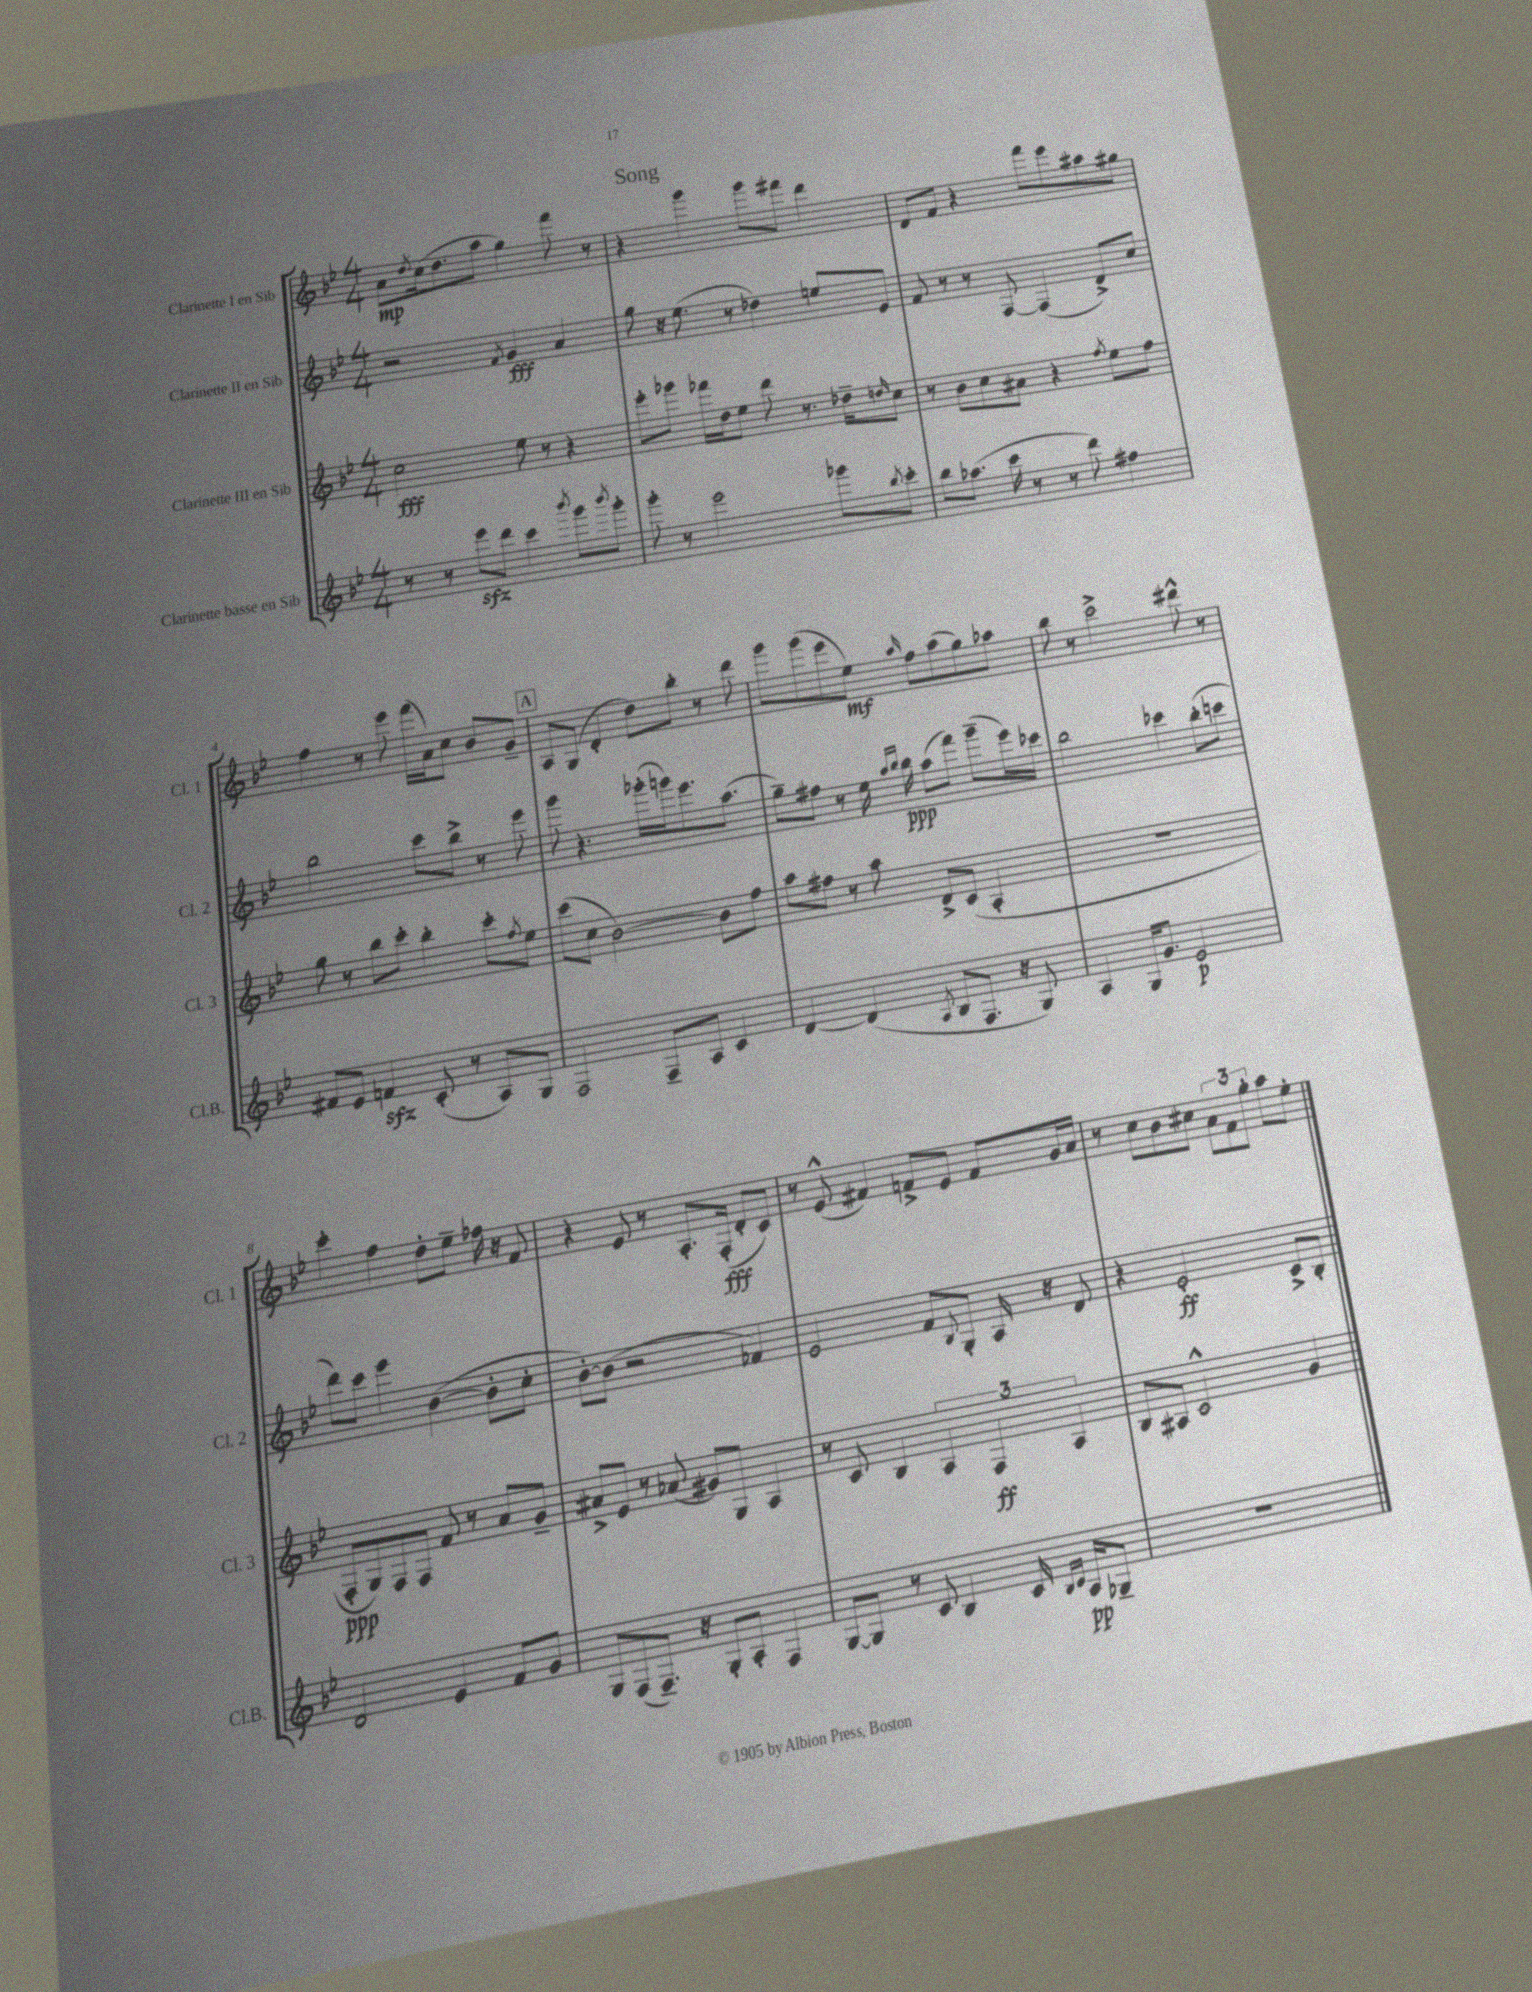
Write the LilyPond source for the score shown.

\header { title = "Song" }
<<
\new StaffGroup <<
\new Staff = "s0" \with { instrumentName = "Clarinette I en Sib" shortInstrumentName = "Cl. 1" } {
    \clef treble \key bes \major \numericTimeSignature \time 4/4
    a'8\mp \acciaccatura { d''8 } c''16( d''8. a''8 g''4) f'''8 r8 |
    r4 g'''4 g'''8 fis'''8 d'''4 |
    d'8 f'8 r4 f'''8 ees'''8 ais''8 gis''8 |
    f''4 r8 ees'''8 f'''16( a'16) c''8 bes'8 g'8-- |
    \mark \markup { \box "A" } a8 g8( d'4-. d''8) bes''8-. r8 d'''8 |
    g'''8 g'''8( ees'''8 ees''8\mf) \grace { a''16 } f''8 a''8( g''8) aes''8 |
    bes''8 r8 c'''2-> dis'''8-^ r8 |
    c'''4-. f''4 d''8-. ees''8-- fes''16 r16 f'8 |
    r4 ees'8 r8 a8.-. f16-.\fff( d'8-. c'8) |
    r8 ees'8-^( fis'4) f'8-> ees'8 f'8 g'16 a'16 |
    r8 c''8 bes'8 cis''8 \tuplet 3/2 { a'8 f'8 g''8-. } a''8 ees''8-. \bar "|." |
}
\new Staff = "s1" \with { instrumentName = "Clarinette II en Sib" shortInstrumentName = "Cl. 2" } {
    \clef treble \key bes \major \numericTimeSignature \time 4/4
    r2 \acciaccatura { f'8 } g'4\fff a'4 |
    g''8 r16 ees''8.( r8 des''4) e''8 ees'8 |
    f'8 r8 r8 f8~ f4( d'8->) c''8 |
    bes''2 c'''8 bes''8-> r8 ees'''8 |
    \mark \markup { \box "A" } g'''8 r4. ges'''16-.( g'''16) ees'''8. a''8.( |
    g''8--) fis''8 r8 ees''16 \grace { a''16 bes''16 } bes''16\ppp a''8( f'''8) g'''8--( ees'''16) ces'''16 |
    bes''2 ces'''4 bes''8-.( c'''8 |
    d'''8) c'''8 ees'''4 bes'4~( bes'8-. c''8-. |
    bes'8~-.) bes'8( r2 fes'4) |
    ees'2 f'8 \appoggiatura { bes8 } g8-. a16 r16 d'8 |
    r4 ees'2-.\ff c'8-> bes8-. \bar "|." |
}
\new Staff = "s2" \with { instrumentName = "Clarinette III en Sib" shortInstrumentName = "Cl. 3" } {
    \clef treble \key bes \major \numericTimeSignature \time 4/4
    c''2\fff ees''8 r8 r4 |
    ees'''8-. ges'''8 fes'''16 d''16 ees''8 d'''8 r8. des''16-- \grace { d''16 } c''8 |
    r8 bes'8 c''8 ais'8 r4 \acciaccatura { f''8 } ees''8 f''8 |
    g''8 r8 bes''8 c'''8-. bes''4-. c'''8-. \acciaccatura { f''8 } ees''8 |
    \mark \markup { \box "A" } c'''8( c''8 bes'2~) bes'8 f''8 |
    a''8 fis''8 r8 a''8 d'8-> c'8( a4-. |
    R1 |
    f8-.\ppp g8) f8 f8 f'8 r8 a'8 g'8-- |
    ais'8-> ees'8 r8 aes'8( gis'8) g8 a4 |
    r8 c'8 bes4 \tuplet 3/2 { a4 f4\ff a4 } |
    bes8 ais8 c'2-^ g'4 \bar "|." |
}
\new Staff = "s3" \with { instrumentName = "Clarinette basse en Sib" shortInstrumentName = "Cl.B." } {
    \clef treble \key bes \major \numericTimeSignature \time 4/4
    r8 r8 ees'''8\sfz d'''8 c'''4 \acciaccatura { bes'''8 } g'''8 \acciaccatura { bes'''8 } g'''8-. |
    g'''8-. r8 ees'''2 ges'''8 \acciaccatura { bes''8 } c'''8-. |
    bes''8 aes''8.( c'''16 r8 r8 d'''8) fis''4 |
    fis'8 ees'8 f'4\sfz c'8-.( r8 a8) g8 |
    \mark \markup { \box "A" } f2 f8-- a8 c'4 |
    d'4~ d'4( \acciaccatura { a8 } bes8 f8. r16 g8) |
    a4 g16 g'8. ees'2\p |
    d'2 ees'4 f'8 g'8 |
    g8 f8( f8.--) r16 g8-. a8-. f4 |
    g8~ g8 r8 c'8 bes4 c'16 \grace { bes16 c'16 } a16\pp ges8-- |
    R1 \bar "|." |
}
>>
>>
